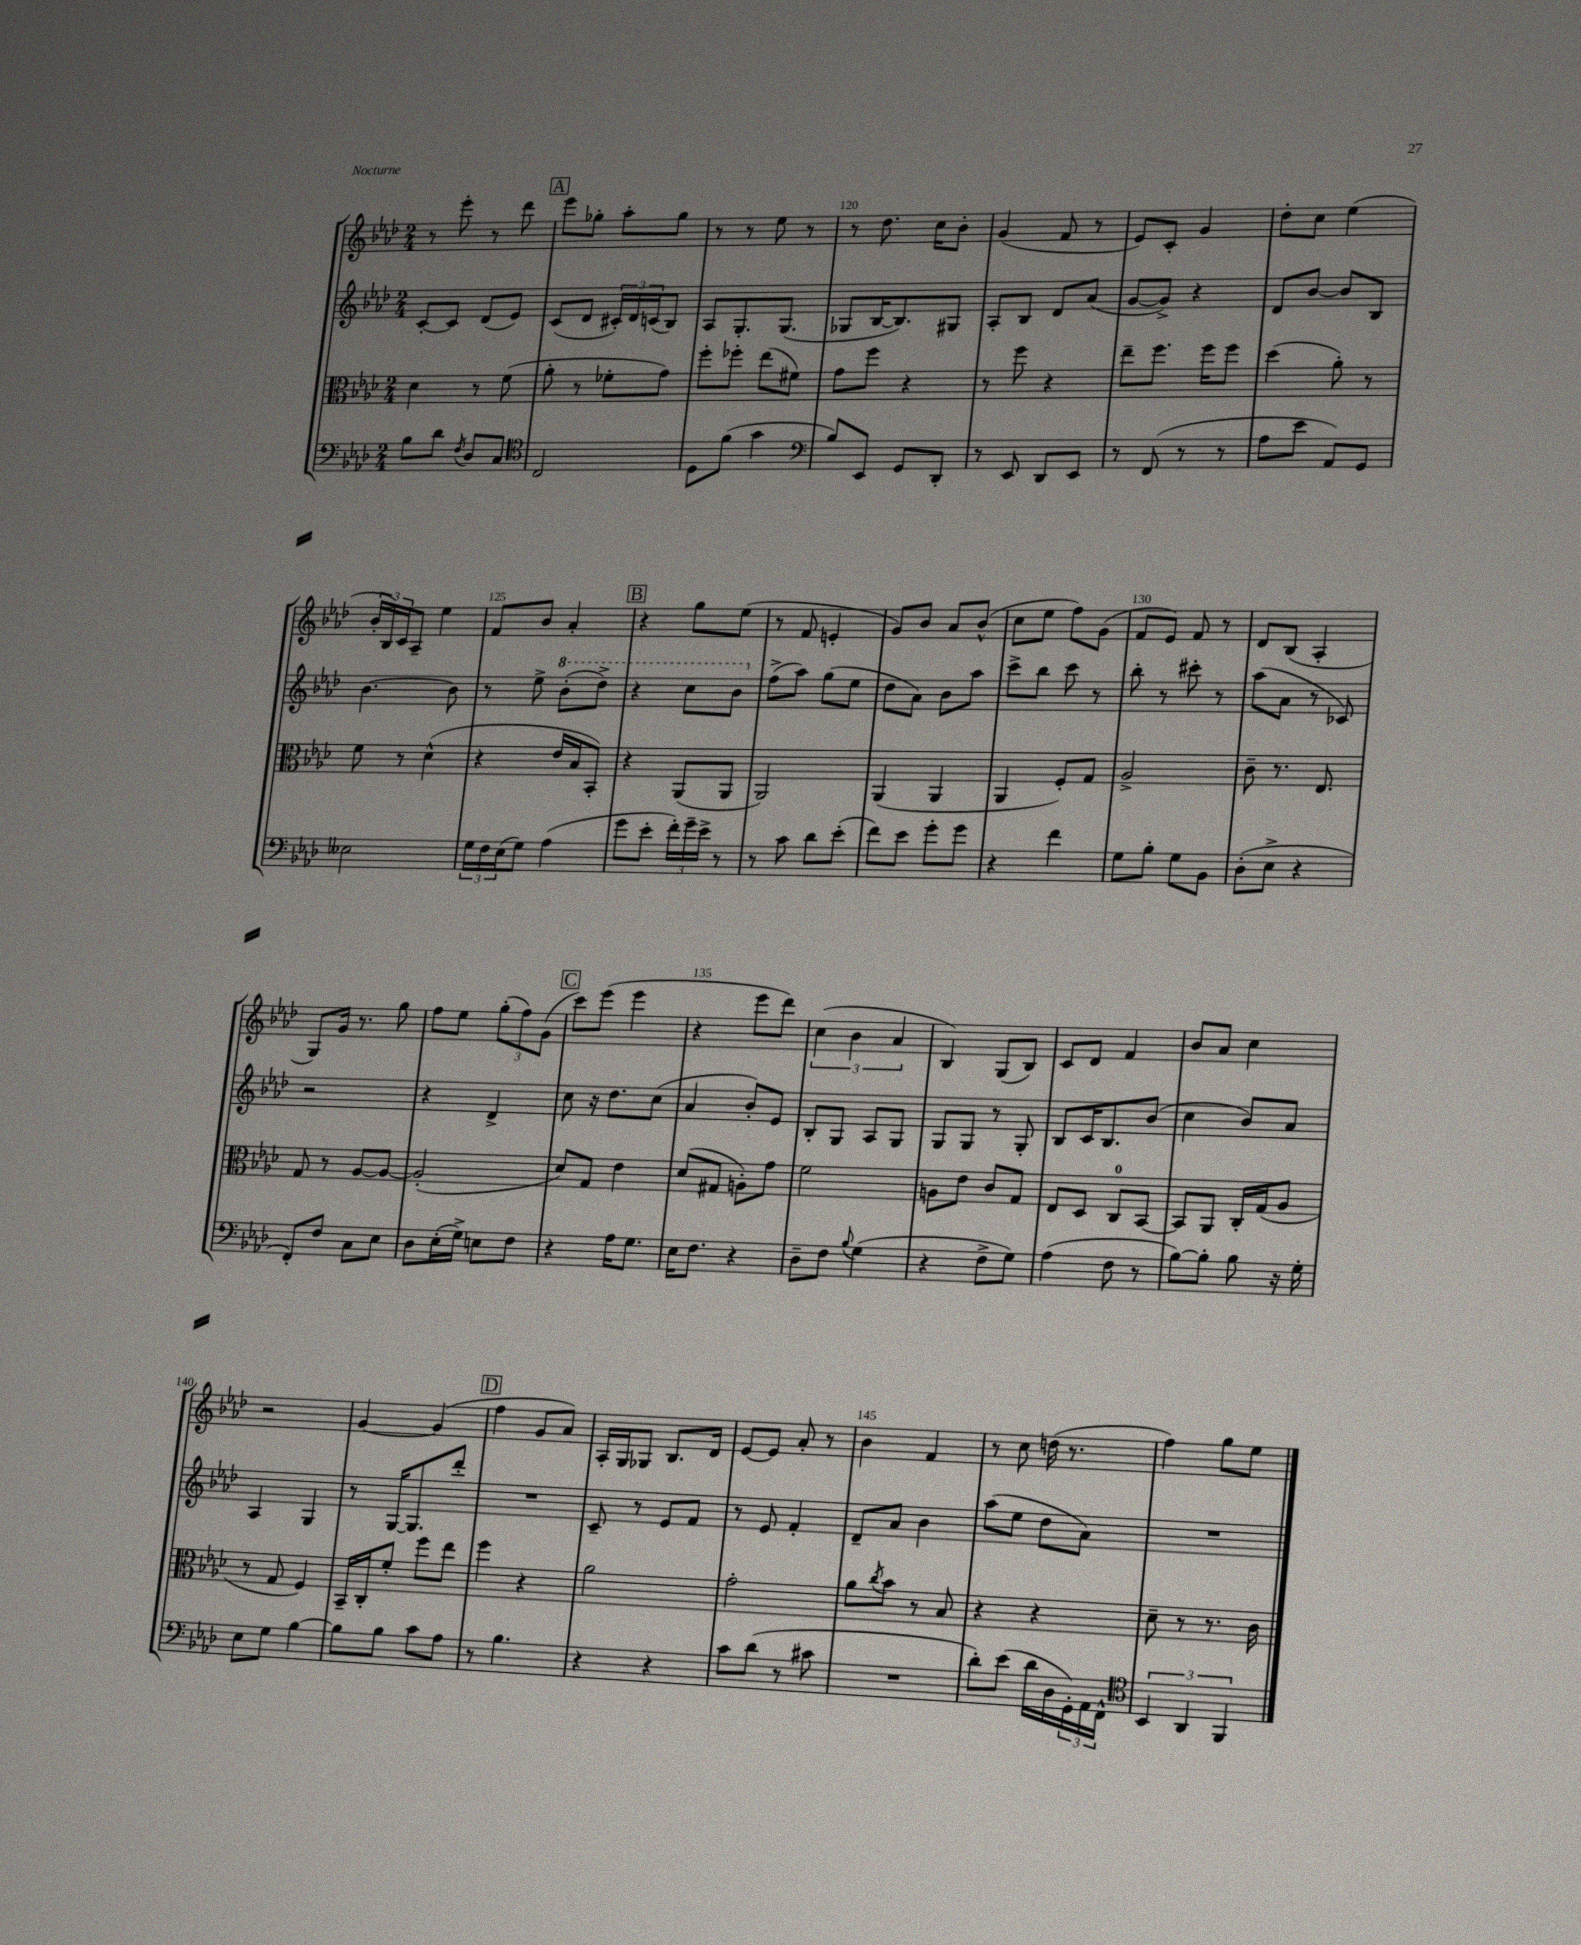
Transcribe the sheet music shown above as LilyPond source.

<<
\new StaffGroup <<
\new Staff = "s0" {
    \clef treble \key aes \major \numericTimeSignature \time 2/4
    r8 ees'''8-. r8 des'''8 |
    \mark \markup { \box "A" } ees'''8 ges''8-. aes''8-. ges''8 |
    r8 r8 ees''8 r8 |
    r8 des''8. c''16 bes'8-. |
    g'4( f'8 r8 |
    ees'8) c'8-. g'4 |
    des''8-. c''8 ees''4( |
    \tuplet 3/2 { bes'16-. bes16) c'16 } aes8-- ees''4 |
    f'8 bes'8 aes'4-. |
    \mark \markup { \box "B" } r4 g''8 ees''8( |
    r8 f'8 e'4-. |
    g'8) bes'8 aes'8 bes'8-^( |
    c''8 ees''8 f''8) g'8( |
    f'8 ees'8) f'8 r8 |
    des'8 bes8( aes4-. |
    g8) g'16 r8. g''8 |
    f''8 ees''8 \tuplet 3/2 { g''8-.( f''8) g'8( } |
    \mark \markup { \box "C" } c'''8) ees'''8( ees'''4 |
    r4 ees'''8 des'''8) |
    \tuplet 3/2 { c''4( bes'4 aes'4 } |
    bes4) g8( bes8) |
    c'8 des'8 f'4 |
    bes'8 aes'8 c''4 |
    r2 |
    g'4~ g'4( |
    \mark \markup { \box "D" } f''4 g'8 aes'8) |
    aes16-. g16 ges8 bes8. des'16 |
    ees'8~ ees'8 aes'8-. r8 |
    bes'4 f'4 |
    r8 c''8 d''16( r8. |
    f''4) g''8 ees''8 \bar "|." |
}
\new Staff = "s1" {
    \clef treble \key aes \major \numericTimeSignature \time 2/4
    c'8~-. c'8 des'8( ees'8) |
    \mark \markup { \box "A" } c'8( des'8 \tuplet 3/2 { cis'16-.) des'16 c'16( } bes8) |
    aes8 g8.-. g8.( |
    ges8 bes16~ bes8.) gis8 |
    aes8-. bes8 des'8 aes'8( |
    g'8~ g'8->) r4 |
    des'8 bes'8~ bes'8 bes8 |
    bes'4.~ bes'8 |
    r8 ees''8-> \ottava #1 bes''8-.( des'''8->) |
    \mark \markup { \box "B" } r4 c'''8 bes''8 \ottava #0 |
    f''8->( aes''8) g''8( ees''8 |
    des''8 aes'8) bes'8 aes''8 |
    c'''8-> bes''8 c'''8 r8 |
    bes''8-. r8 cis'''8-. r8 |
    aes''8( aes'8 r8 ces'8) |
    r2 |
    r4 des'4-> |
    \mark \markup { \box "C" } c''8 r16 des''8. c''8( |
    aes'4 bes'8-.) ees'8 |
    bes8-. g8 aes8 g8 |
    g8 g8 r8 g8-. |
    bes8 c'16 bes8. bes'8( |
    c''4 bes'8) aes'8 |
    aes4 g4 |
    r8 g16~ g8. des'''8-. |
    \mark \markup { \box "D" } R2 |
    c'8-- r8 ees'8 f'8 |
    r8 ees'8 f'4-. |
    des'8-- aes'8 bes'4 |
    aes''8( ees''8 des''8 aes'8) |
    R2 \bar "|." |
}
\new Staff = "s2" {
    \clef alto \key aes \major \numericTimeSignature \time 2/4
    des'4 r8 f'8( |
    \mark \markup { \box "A" } aes'8-. r8 fes'8-. g'8) |
    f''8-. fes''8-. ees''8( fis'8) |
    g'8 f''8 r4 |
    r8 f''8 r4 |
    ees''8-- f''8. f''16 f''8 |
    des''4( aes'8-.) r8 |
    f'8 r8 des'4-^( |
    r4 ees'16 bes16 bes,8-.) |
    \mark \markup { \box "B" } r4 aes,8( aes,8 |
    aes,2) |
    aes,4( aes,4 |
    aes,4 f8-.) g8 |
    aes2-> |
    c'8-- r8. ees8. |
    g8 r8 aes8~ aes8~ |
    aes2-.( |
    \mark \markup { \box "C" } des'8) g8 ees'4 |
    des'8( gis8 a8-.) g'8 |
    f'2 |
    a8 ees'8 c'8 g8 |
    ees8 des8 c8-0 bes,8~ |
    bes,8 aes,8 c16-. g16( aes8 |
    r8 g8 f4) |
    bes,16-- c16-. f'8-. f''8 ees''8 |
    \mark \markup { \box "D" } f''4 r4 |
    aes'2 |
    g'2-. |
    aes'8 \acciaccatura { c''8 } bes'8 r8 bes8 |
    r4 r4 |
    des'8-- r8 r8. c'16 \bar "|." |
}
\new Staff = "s3" {
    \clef bass \key aes \major \numericTimeSignature \time 2/4
    bes8 des'8 \acciaccatura { f8 } des8 c8 |
    \mark \markup { \box "A" } \clef tenor c2 |
    des8 f'8( g'4 |
    \clef bass bes8) ees,8 g,8 des,8-. |
    r8 ees,8 des,8 ees,8 |
    r8 f,8( r8 r8 |
    aes8 ees'8 aes,8) g,8 |
    eeses2 |
    \tuplet 3/2 { g16 f16 ees16( } g8) aes4( |
    \mark \markup { \box "B" } g'8 ees'8-. \tuplet 3/2 { f'16-.) g'16-- ees'16-> } r8 |
    r8 c'8 des'8 ees'8-.( |
    f'8) ees'8 g'8-. g'8 |
    r4 f'4 |
    g8 bes8-. g8 bes,8 |
    des8-.( ees8-> r4 |
    f,8-.) f8 c8 ees8 |
    des8 ees16-.( g16->) e8 f8 |
    \mark \markup { \box "C" } r4 aes16 g8. |
    ees16 f8. r4 |
    des8-- f8 \appoggiatura { bes8 } g4( |
    r4 f8-> g8) |
    aes4( f8 r8 |
    bes8~) bes8-. bes8 r16 g16-. |
    ees8 g8 bes4~ |
    bes8 bes8 c'8 aes8 |
    \mark \markup { \box "D" } r8 bes4. |
    r4 r4 |
    c'8 des'8( r8 cis'8 |
    R2 |
    des'8-.) ees'8( des'16 des16 \tuplet 3/2 { g,16-.) aes,16 f,16-^ } |
    \clef tenor \tuplet 3/2 { bes,4 aes,4 f,4 } \bar "|." |
}
>>
>>
\layout { \context { \Score currentBarNumber = #117 \override BarNumber.break-visibility = ##(#f #t #t) barNumberVisibility = #(every-nth-bar-number-visible 5) } }
